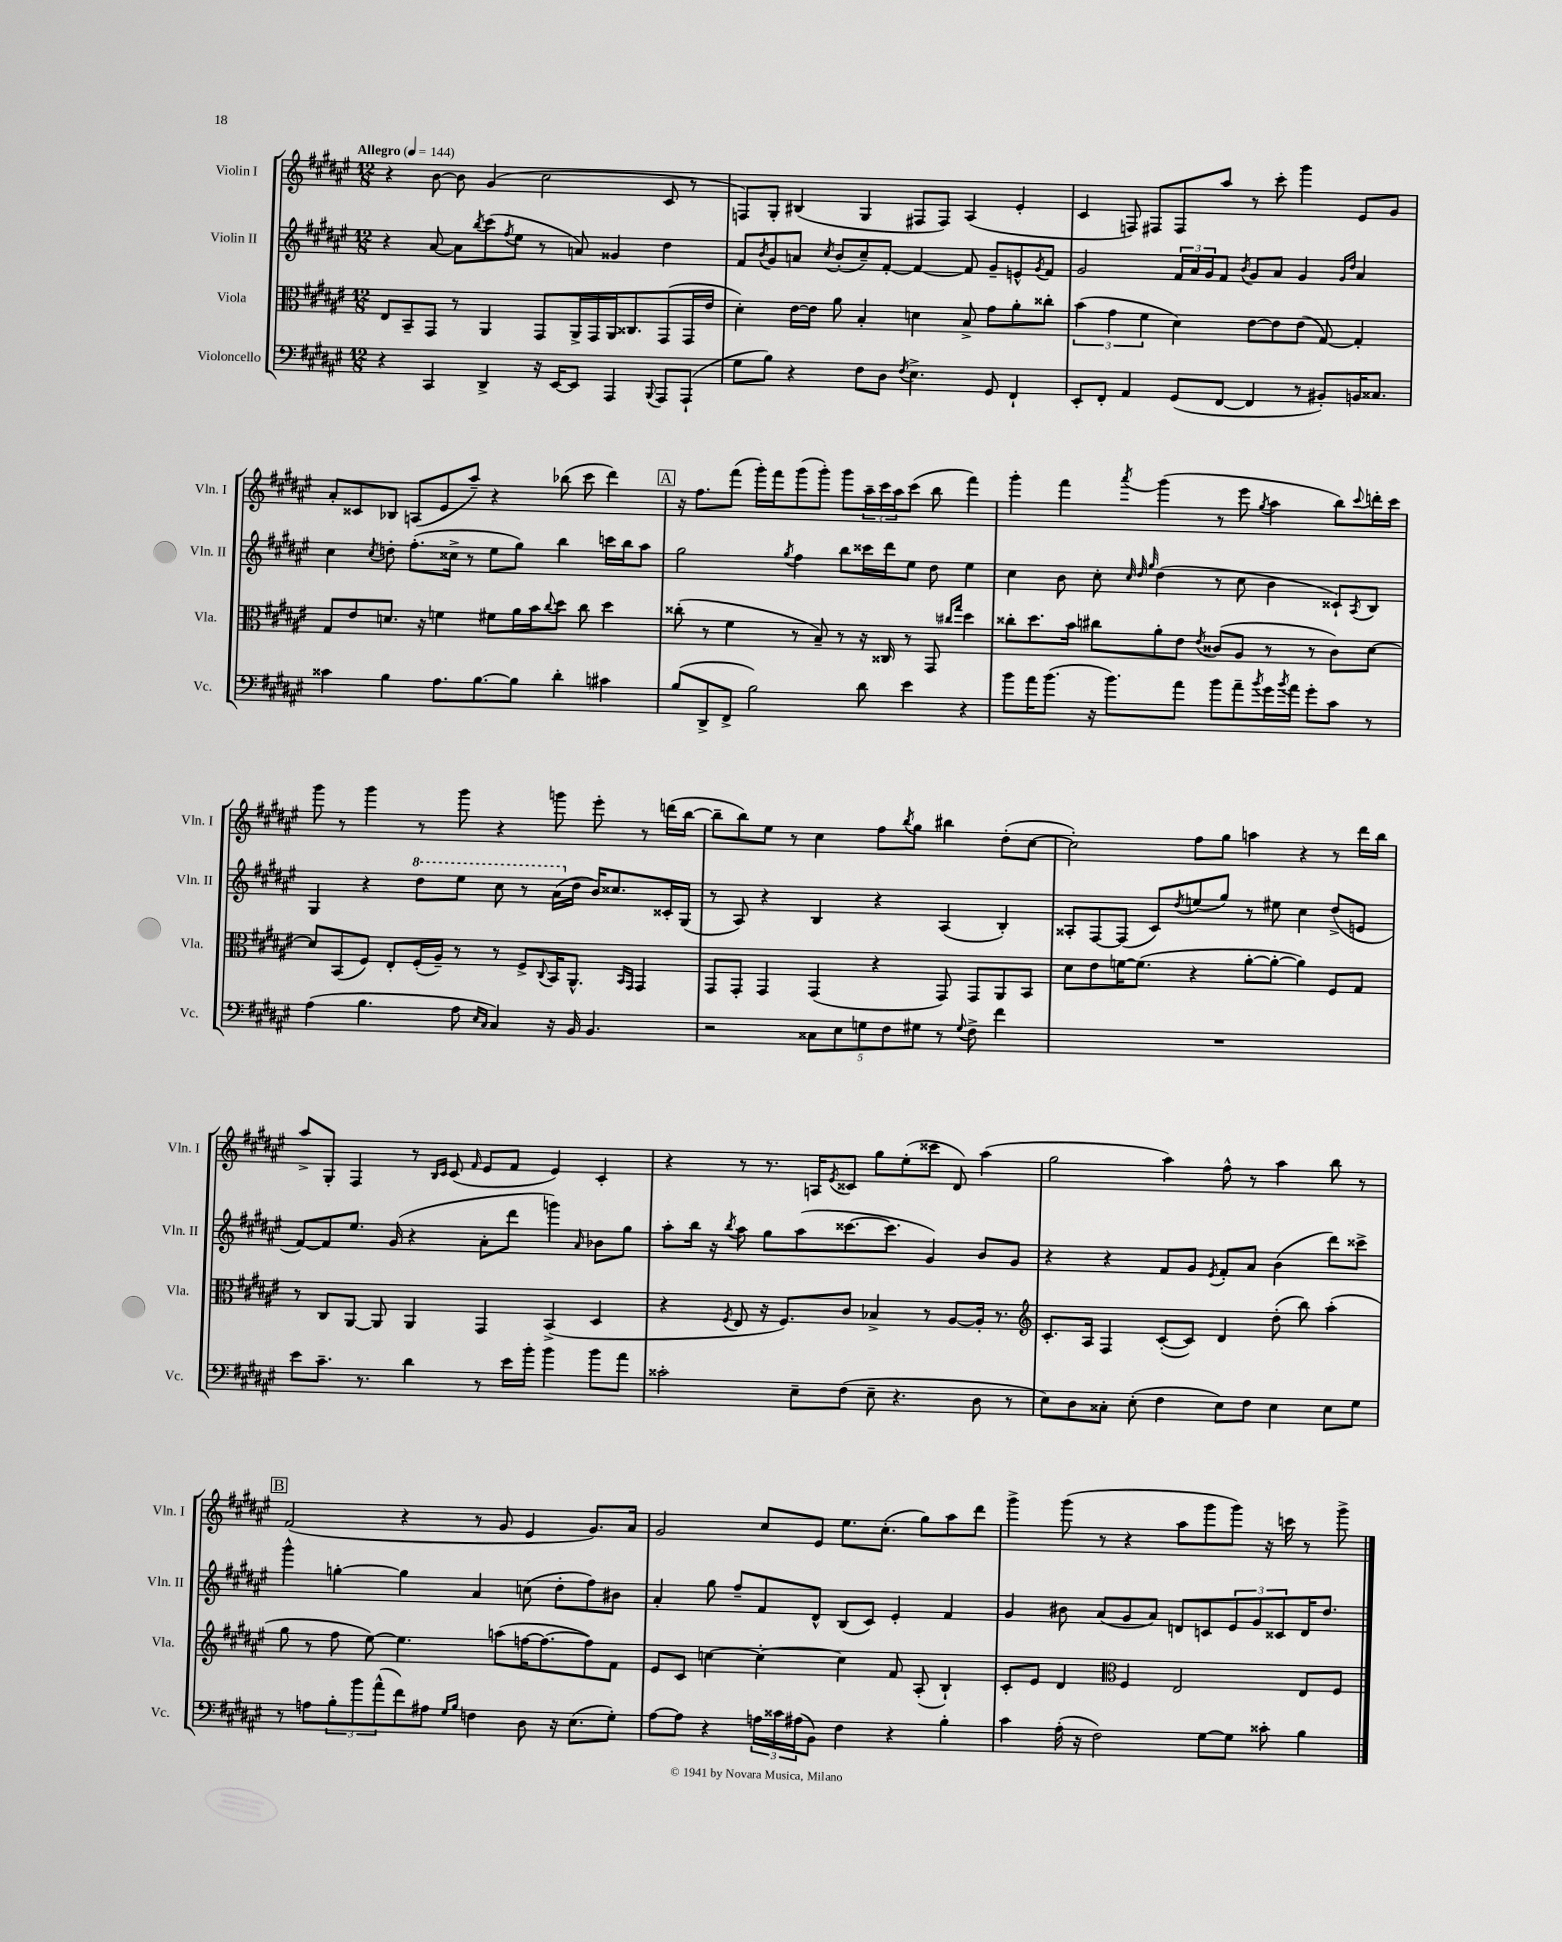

**kern	**kern	**kern	**kern
*staff4	*staff3	*staff2	*staff1
*clefF4	*clefC3	*clefG2	*clefG2
*k[f#c#g#d#a#e#]	*k[f#c#g#d#a#e#]	*k[f#c#g#d#a#e#]	*k[f#c#g#d#a#e#]
*M12/8	*M12/8	*M12/8	*M12/8
*MM144	*MM144	*MM144	*MM144
4r	8E#	4r	4r
.	8BB~	.	.
4CC#	8GG#	[8a#	[8b
.	8r	8a#]	8b]
.	.	8qbb	.
4DD#^	4AA#	(8ccc#	(4g#
.	.	8qff#	.
.	.	8ee#	.
16r	8GG#	8r	2cc#
[16EE#	.	.	.
8EE#]	16AA#^	8a)	.
.	16GG#	.	.
4AAA#	16AA#	4g##	.
.	8.C##	.	.
8qqBBB	.	.	.
8AAA#	(8GG#	4dd#	8c#
(8AAA#`	16GG#	.	8r
.	16e#	.	.
=	=	=	=
8G#	4d#')	8f#	8F)
.	.	8qb	.
8B)	.	8g#	8G#'
4r	[16e#	8a	(4B#
.	16e#]	.	.
.	.	8qcc#	.
.	8a#	(8b'	.
8F#	4B'	8cc#~)	4G#
8D#	.	[8f#'	.
8qF#	.	.	.
4.E#^	4d	4f#_	8F#
.	.	.	8F#)
.	8B^	8f#]	(4A#
8GG#	8g#	8g#~	.
4FF#`	8a#'	8e^^	4e#'
.	.	8qg#	.
.	8cc##'	8f#	.
=	=	=	=
8EE#'	(6b	2g#	4c#
8FF#'	.	.	.
.	6g#	.	.
4AA#	.	.	8F)
.	6f#	.	.
.	.	.	8F#
(8GG#	4d#)	24f#	8F#
.	.	24a#	.
.	.	24g#	.
[8FF#	.	8f#	8aa#
.	.	8qb	.
4FF#]	[8e#	8g#	8r
.	8e#]	8a#	8ccc#'
8r	(8e#	4g#	4ggg#
8BB#')	[8G#)	.	.
.	.	16qqg#	.
.	.	16qqdd#	.
16BB	4G#']	4a#	8e#
8.C##	.	.	.
.	.	.	8g#
=	=	=	=
4c##	8G#	4cc#	8a#'
.	8e#	.	8c##
.	.	8qcc#	.
4B	8.d	8dd'	8B-
.	.	(8.ff#'	(8A
.	16r	.	.
8.A#	4f	.	8e#
.	.	16cc##^	.
.	.	8r	8aa#~)
[8.B	.	.	.
.	8f#	8ee#	4r
8B]	16a#	8gg#)	.
.	16b	.	.
.	8qqcc#	.	.
4d#'	8dd#	4bb	(8bb-
.	8cc#	.	8ccc#
4c#	4dd#	16ccc	4ddd#)
.	.	16bb	.
.	.	8aa#	.
=	=	=	=
(8B	(8cc##'	2gg#	16r
.	.	.	8.ff#
8DD#^	8r	.	.
8FF#^	4f#	.	(8fff#
2B)	.	.	16ggg#')
.	.	.	16fff#
.	.	8qgg#	.
.	8r	4ff#	(8ggg#
.	8B~)	.	8ggg#')
.	8r	8bb	8ggg#
8d#	16r	16ccc##	24aa#~
.	.	.	24ccc#
.	16C##	16ddd#	.
.	.	.	24aa#
4e#	8r	8ee#	(8ccc#
.	8GG#	8dd#	8bb
.	16qqcc#	.	.
.	16qqgg#	.	.
4r	4dd#	4ee#	4fff#)
=	=	=	=
8b	8cc##'	4cc#	4ggg#'
16a#	8.dd#	.	.
(8.b	.	.	.
.	.	8b	4fff#
.	16b	.	.
16r	8cc#	8cc#'	.
8.b)	.	.	.
.	.	32qqcc#	.
.	.	32qqdd#	.
.	.	32qqgg#	8qaaa#
.	8a#'	(4dd#	(4ggg#
8a#	8e#	.	.
.	8qe#	.	.
8b	(8c##	8r	8r
8a#~	8A#	8cc#	8eee#
8qb	.	.	8qgg#
16g#	8r	4b	4aa#
8qb	.	.	.
16a#	.	.	.
8g#'	8r	.	.
8c#	8c##)	8c##`)	8bb)
.	.	8qA#	8qqccc#
8r	[8d#	8B	16ddd'
.	.	.	16ccc#
=	=	=	=
(4A#	8d#]	4G#	8ggg#
.	(8BB	.	8r
4.B	8F#)	4r	4ggg#
.	8E#'	.	.
.	(16F#'	8ddd#	8r
.	16A#~)	.	.
8A#	8r	8eee#	8ggg#
16qqE#	.	.	.
16qqC#	.	.	.
4C#)	8r	8ccc#	4r
.	8F#^	8r	.
.	8qqC#	.	.
16r	16BB	(16aa#	8ggg
16BB	8.AA#^^	16dd#	.
4.BB	.	16b)	8eee#'
.	.	8.cc##	.
.	16qqBB	.	.
.	16qqGG#	.	.
.	4GG#	.	8r
.	.	16c##'	(16ddd
.	.	(16G#	[16bb
=	=	=	=
2r	8GG#	8r	8bb~]
.	8GG#'	8A#)	8bb)
.	4GG#	4r	8ee#
.	.	.	8r
10C##	(4GG#	4B	4cc#
10E#	.	.	.
10G	.	.	.
.	4r	4r	8ff#
10F#	.	.	.
.	.	.	8qbb
.	.	.	8gg#
10G#	.	.	.
8r	8GG#)	(4A#	4bb#
8qqG#	.	.	.
8F#^	8GG#	.	.
4f#	8AA#	4B')	(8dd#'
.	8BB	.	[8cc#
=	=	=	=
1.r	8d#	8A##'	2cc#'])
.	8e#	[8F#	.
.	[16f	(8F#]	.
.	(8.f]	.	.
.	.	8c#)	.
.	.	8qdd#	.
.	4r	(8ee	8ff#
.	.	8gg#)	8gg#
.	[8a#'	8r	4aa
.	8a#'_	8ee#	.
.	4a#])	4cc#	4r
.	8F#	(8dd#^	8r
.	8G#	8e	16ddd#
.	.	.	16bb
=	=	=	=
8e#	8r	[8f#)	8aa#^
8.c#~	8C#	8f#]	8G#'
.	[8AA#	8.ee#	4F#
8.r	.	.	.
.	8AA#]	.	.
.	.	(16g#	.
4d#	4AA#	4r	8r
.	.	.	16qqB
.	.	.	16qqc#
.	.	.	(8c#
.	.	.	16qqf#
8r	4GG#	8a#'	8e#
16e#	.	8ddd#	8f#
16b'	.	.	.
4b	(4BB^	4ggg)	4e#)
.	.	16qqa#	.
8b	4D#	8b-	4c#'
8a#	.	8gg#	.
=	=	=	=
2c##'	4r	8aa#'	4r
.	.	16bb	.
.	.	16r	.
.	8qF#	8qbb	.
.	8E#	8aa#	8r
.	16r	8gg#	8.r
.	8.F#)	.	.
8E#~	.	(8aa#	.
.	.	.	16A
.	.	.	8qe#
(8F#	8c#	[8.ccc##	8c##
8E#~	4B-^	.	8gg#
.	.	8.ccc##]	.
4.r	.	.	(8ee#'
.	8r	4g#)	8ccc##
.	[8A#	.	8d#)
8D#	16A#']	8b	(4aa#
.	8.r	.	.
8r	.	8g#	.
=	=	=	=
*	*clefG2	*	*
8E#)	8.c#'	4r	2gg#
8D#	.	.	.
.	16A#	.	.
8C##'	4F#	4r	.
(8E#'	.	.	.
4F#	([8c#'	8f#	4aa#)
.	8c#])	8g#	.
.	.	8qe#	.
8E#)	4d#	8f#'	8ff#^^
8F#	.	8a#	8r
4E#	(8dd#'	(4b	4aa#
.	8bb)	.	.
8E#	(4aa#'	8ddd#)	8bb
8G#	.	8ccc##^	8r
=	=	=	=
8r	8gg#	4ggg#^^	(2f#
8A	8r	.	.
12B'	8ff#	[4gg'	.
12b	.	.	.
.	[8ee#)	.	.
(12a#^^	.	.	.
8f#)	4.ee#]	4gg]	4r
8A#	.	.	.
16qqG#	.	.	.
16qqB	.	.	.
4F	.	4a#	8r
.	(8aa	.	8g#
8D#	[16ff	(8cc	4e#
.	8.ff_	.	.
16r	.	8dd#'	.
(8.E#	.	.	.
.	8ff])	8ff#)	8.g#)
8G#')	8f#	8b#	.
.	.	.	16a#
=	=	=	=
[8A#	8e#	4a#'	2g#
8A#]	8c#	.	.
4r	[4cc	8gg#	.
.	.	8ff#~	.
24A	4cc'_	8f#	8cc#
24c##	.	.	.
(24A#	.	.	.
8BB)	.	8d#^^	8e#
4F#	4cc]	(8B	8.ee#
.	.	8c#)	.
.	.	.	(8.cc#'
4r	8f#	4e#'	.
.	(8A#'	.	8gg#)
4B'	4B`)	4f#	8aa#
.	.	.	8ddd#
=	=	=	=
4c#	8c#'	4g#	4ggg#^
.	8e#	.	.
(16A#'	4d#	8b#	(8ggg#
16r	.	.	.
2F#)	.	(8a#	8r
*	*clefC3	*	*
.	4F#	8g#	4r
.	.	8a#)	.
.	2E#	8d	8aa#
[8G#	.	8c	8ggg#
8G#]	.	12e#	8ggg#)
.	.	12g#	.
8c##'	.	.	16r
.	.	12c##	.
.	.	.	16ccc
4B	8E#	16d	8r
.	.	8.dd#	.
.	8F#	.	8ggg#^
==	==	==	==
*-	*-	*-	*-
